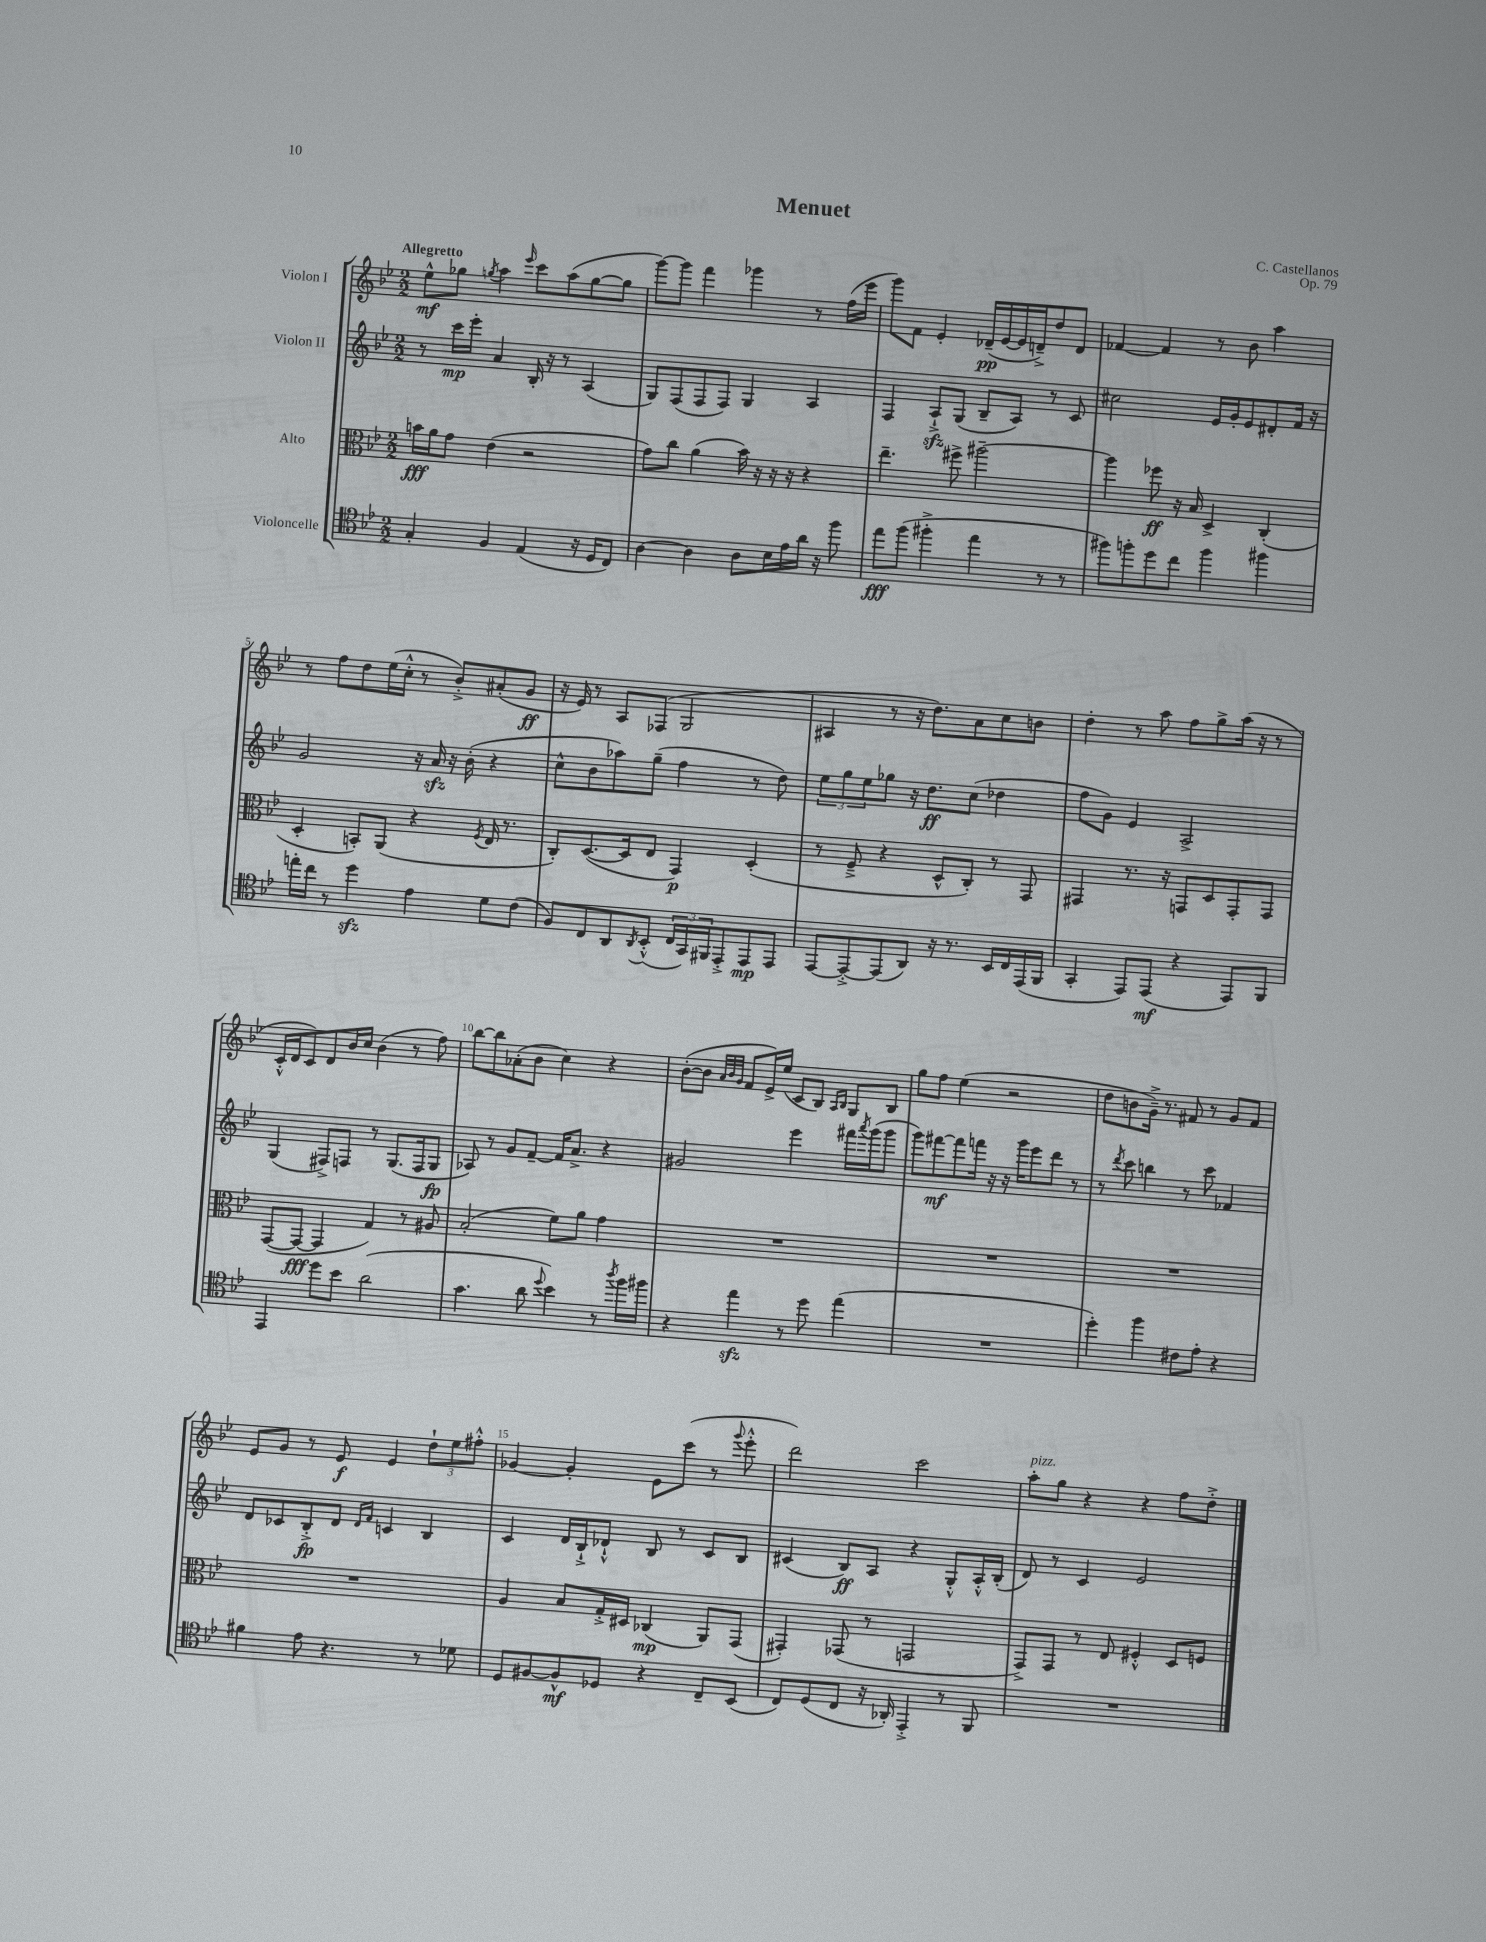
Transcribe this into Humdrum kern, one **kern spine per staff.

**kern	**dynam	**kern	**dynam	**kern	**dynam	**kern	**dynam
*part4	*part4	*part3	*part3	*part2	*part2	*part1	*part1
*staff4	*staff4	*staff3	*staff3	*staff2	*staff2	*staff1	*staff1
*I"Violoncelle	*	*I"Alto	*	*I"Violon II	*	*I"Violon I	*
*clefC4	*	*clefC3	*	*clefG2	*	*clefG2	*
*k[b-e-]	*	*k[b-e-]	*	*k[b-e-]	*	*k[b-e-]	*
*M2/2	*	*M2/2	*	*M2/2	*	*M2/2	*
=1	=1	=1	=1	=1	=1	=1	=1
!	!	!	!	!	!	!LO:TX:a:B:t=Allegretto	!
4G'/	.	16bn\LL	fff	8r	.	8ee-^^\L	mf
.	.	16a\J	.	.	.	.	.
.	.	8g\J	.	16ccc\LL	mp	8gg-X\J	.
.	.	.	.	16eee-'\JJ	.	.	.
.	.	.	.	.	.	8qggn/	.
4F/	.	(4e-\	.	4a/	.	4aa\	.
.	.	.	.	.	.	16qqeee-/	.
(4E-/	.	2r	.	16B-'/	.	8ccc\L	.
.	.	.	.	16r	.	.	.
.	.	.	.	8r	.	(8aa\	.
16r	.	.	.	(4A/	.	[8gg\	.
16D/KL	.	.	.	.	.	.	.
8C/J)	.	.	.	.	.	8gg\J]	.
=2	=2	=2	=2	=2	=2	=2	=2
[4A\	.	8g\L)	.	8G/L)	.	[8ggg\L)	.
.	.	8cc\J	.	(8F/	.	8ggg\J]	.
4A\]	.	(4a\	.	8F/	.	4fff\	.
.	.	.	.	8F/J)	.	.	.
8A\L	.	16b-\)	.	4G/	.	4ggg-X\	.
.	.	16r	.	.	.	.	.
16B-\L	.	16r	.	.	.	.	.
16e-\	.	16r	.	.	.	.	.
16a\JJ	.	4r	.	4A/	.	8r	.
16r	.	.	.	.	.	.	.
8ff\	.	.	.	.	.	(16ff\LL	.
.	.	.	.	.	.	16eee-\JJ	.
=3	=3	=3	=3	=3	=3	=3	=3
8ee-\L	fff	4.ee-~\	.	4F/	.	8ggg\L)	.
(8ff\J	.	.	.	.	.	8f\J	.
4ff#X'^\	.	.	.	8Azz`^/L	.	4e-'/	.
.	.	8ff#X^\	.	(8G/J	.	.	.
4ee-\	.	[2aa#X~\	.	8B-~/L	.	(16d-X~/LL	pp
.	.	.	.	.	.	[16e-/	.
.	.	.	.	8A/J)	.	16e-/]	.
.	.	.	.	.	.	16dn~^/J)	.
8r	.	.	.	8r	.	8dd/	.
8r	.	.	.	8c/	.	8d/J	.
=4	=4	=4	=4	=4	=4	=4	=4
8ff#X\L)	.	4aa#\]	.	2cc#X\	.	[4f-X/	.
8ffn'\	.	.	.	.	.	.	.
8dd\	.	8ff-X\	ff	.	.	4f-/]	.
8cc\J	.	16r	.	.	.	.	.
.	.	16B-/	.	.	.	.	.
4ff\	.	4D^/	.	16e-/LL	.	8r	.
.	.	.	.	16g'/J	.	.	.
.	.	.	.	8e-/	.	8b-\	.
4ff#X\	.	(4C'/	.	8d#X'/	.	4aa\	.
.	.	.	.	16f/Jk	.	.	.
.	.	.	.	16r	.	.	.
!!LO:LB:g=z
=5	=5	=5	=5	=5	=5	=5	=5
16een'\LL	.	4D'/	.	2g/	.	8r	.
16cc\JJ	.	.	.	.	.	.	.
8r	.	.	.	.	.	8ff\L	.
4ddzz\	.	8BBn'/L)	.	.	.	8dd\	.
.	.	(8AA/J	.	.	.	(16ee-\L	.
.	.	.	.	.	.	16cc'^^\JJ	.
4e-\	.	4r	.	16r	.	8r	.
.	.	.	.	16azz/	.	.	.
.	.	.	.	16r	.	8b-'^/L)	.
.	.	.	.	(16b-'\	.	.	.
.	.	8qF/	.	.	.	.	.
8d\L	.	16E-/	.	4r	.	(8a#X'/	.
.	.	8.r	.	.	.	.	.
(8c\J	.	.	.	.	.	8g/J	ff
=6	=6	=6	=6	=6	=6	=6	=6
8F/L)	.	8C'/L)	.	8cc^^\L	.	16r	.
.	.	.	.	.	.	16e-/)	.
8C/	.	([8.D/	.	8b-\	.	8r	.
8AA/	.	.	.	8aa-X\)	.	8A/L	.
.	.	16D/k]	.	.	.	.	.
8qAA/	.	.	.	.	.	.	.
(8BB-'^^/J	.	8E-/J	.	(8gg~\J	.	(8F-X/J	.
24C/LL	.	4GG/)	p	4ff\	.	2G/	.
24GG/)	.	.	.	.	.	.	.
24FF#X/J	.	.	.	.	.	.	.
8EE-'^/	.	.	.	.	.	.	.
8EE-/	mp	(4D'/	.	8r	.	.	.
8EE-/J	.	.	.	8dd\)	.	.	.
=7	=7	=7	=7	=7	=7	=7	=7
[8EE-/L	.	8r	.	12ee-\L	.	4A#X/	.
.	.	.	.	12gg\	.	.	.
8EE-'^/_	.	8F~^/	.	.	.	.	.
.	.	.	.	12ee-\	.	.	.
(8EE-/]	.	4r	.	8gg-X\J	.	8r	.
8AA/J)	.	.	.	16r	.	16r	.
.	.	.	.	8.dd\L	ff	8.dd\L)	.
16r	.	8D^^/L	.	.	.	.	.
8.r	.	.	.	.	.	.	.
.	.	8C'/J)	.	(8cc\J	.	8a\	.
16BB-/LL	.	8r	.	4dd-X\	.	8cc\	.
16C/	.	.	.	.	.	.	.
(16EE-/	.	8GG/	.	.	.	8bn\J	.
16FF/JJ	.	.	.	.	.	.	.
=8	=8	=8	=8	=8	=8	=8	=8
4GG'/	.	4GG#X/	.	8ff\L	.	4dd'\	.
.	.	.	.	8g\J)	.	.	.
8EE-/L)	.	8.r	.	4e-/	.	8r	.
(8EE-/J	mf	.	.	.	.	8aa\	.
.	.	16r	.	.	.	.	.
4r	.	8GGn/L	.	2A^/	.	8ff\L	.
.	.	8D/	.	.	.	8gg^\	.
8EE-/L)	.	8GG'/	.	.	.	(16aa\Jk	.
.	.	.	.	.	.	16r	.
8FF/J	.	8GG/J	.	.	.	8r	.
!!LO:LB:g=z
=9	=9	=9	=9	=9	=9	=9	=9
4EE-/	.	([8GG/L	.	(4G/	.	16c'^^/LL	.
.	.	.	.	.	.	16d/J	.
.	.	8GG/J_	fff	.	.	8c/)	.
8dd\L	.	4GG/]	.	8F#X^/L)	.	8d/	.
8b-\J	.	.	.	8Fn/J	.	16b-/L	.
.	.	.	.	.	.	16cc/JJ	.
(2a\	.	4G/)	.	8r	.	(4b-\	.
.	.	.	.	(8.G/L	.	.	.
.	.	8r	.	.	.	8r	.
.	.	.	.	16F/k	.	.	.
.	.	8A#X/	.	8G/J	fp	8ff\)	.
=10	=10	=10	=10	=10	=10	=10	=10
4.g\	.	(2B-'/	.	8A-X/)	.	[8bb-\L	.
.	.	.	.	8r	.	8bb-\]	.
.	.	.	.	8g/L	.	(8a-X'\	.
8a\	.	.	.	[8f~/J	.	8b-\J	.
8qqdd/	.	.	.	.	.	.	.
4b-\)	.	8f\L)	.	16f/KL]	.	4cc\)	.
.	.	.	.	8.a^/J	.	.	.
.	.	8a\J	.	.	.	.	.
8r	.	4g\	.	4r	.	4r	.
8qaa/	.	.	.	.	.	.	.
16ff\LL	.	.	.	.	.	.	.
16ff#X\JJ	.	.	.	.	.	.	.
=11	=11	=11	=11	=11	=11	=11	=11
4r	.	1r	.	2g#X/	.	([8b-'\L	.
.	.	.	.	.	.	8b-\J]	.
.	.	.	.	.	.	32qqa/LLL	.
.	.	.	.	.	.	32qqb-/	.
.	.	.	.	.	.	32qqg/JJJ	.
4ee-zz\	.	.	.	.	.	8f/L	.
.	.	.	.	.	.	16e-^/L)	.
.	.	.	.	.	.	(16ee-/JJ	.
8r	.	.	.	4eee-\	.	8c/L	.
8dd\	.	.	.	.	.	8B-/J)	.
.	.	.	.	.	.	16qqA/LL	.
.	.	.	.	.	.	16qqB-/JJ	.
(4ee-\	.	.	.	16fff#X\LL	.	8G/L	.
.	.	.	.	8qaaa/	.	.	.
.	.	.	.	(16ggg\J	.	.	.
.	.	.	.	8ggg\J	.	8B-/J	.
=12	=12	=12	=12	=12	=12	=12	=12
1r	.	1r	.	8ggg\L)	.	8gg\L	.
.	.	.	.	[8fff#X\	mf	8ff\J	.
.	.	.	.	8fff#\]	.	(4ee-\	.
.	.	.	.	16fffn\Jk	.	.	.
.	.	.	.	16r	.	.	.
.	.	.	.	16r	.	2r	.
.	.	.	.	16ggg\KL	.	.	.
.	.	.	.	8eee-\	.	.	.
.	.	.	.	8ddd\J	.	.	.
.	.	.	.	8r	.	.	.
=13	=13	=13	=13	=13	=13	=13	=13
4dd'\)	.	1r	.	8r	.	8dd\L	.
.	.	.	.	8qddd/	.	.	.
.	.	.	.	8ccc\	.	8bn\	.
4ff\	.	.	.	4bbn\	.	16g~^\Jk)	.
.	.	.	.	.	.	8.r	.
8c#X\L	.	.	.	8r	.	8f#X/	.
8e-'\J	.	.	.	8ccc\	.	8r	.
4r	.	.	.	4f-X/	.	8g/L	.
.	.	.	.	.	.	8f#/J	.
!!LO:LB:g=z
=14	=14	=14	=14	=14	=14	=14	=14
4f#X\	.	1r	.	8d/L	.	8e-/L	.
.	.	.	.	8c-X/	.	8g/J	.
8e-\	.	.	.	8B-'^/	fp	8r	.
4.r	.	.	.	8d/J	.	8e-/	f
.	.	.	.	16qqd/LL	.	.	.
.	.	.	.	16qqf/JJ	.	.	.
.	.	.	.	4cn/	.	4e-/	.
8r	.	.	.	4B-/	.	12dd`\L	.
.	.	.	.	.	.	12ee-\	.
8d-X\	.	.	.	.	.	.	.
.	.	.	.	.	.	12ff#X'^^\J	.
=15	=15	=15	=15	=15	=15	=15	=15
8D/L	.	4A/	.	4c/	.	[4g-X/	.
[8F#X/	.	.	.	.	.	.	.
8F#^^/]	mf	8B-/L	.	16d/LL	.	4g-'/]	.
.	.	.	.	16B-`^/J	.	.	.
8D-X/J	.	16G'^/L	.	8d-X`^^/J	.	.	.
.	.	16D#X/JJ	.	.	.	.	.
4r	.	(4C-X/	mp	8B-/	.	8e-\L	.
.	.	.	.	8r	.	(8ccc\J	.
8C~/L	.	8AA/L)	.	8c/L	.	8r	.
.	.	.	.	.	.	8qqggg/	.
(8BB-/J	.	(8GG/J	.	8B-/J	.	8eee-'^^\	.
=16	=16	=16	=16	=16	=16	=16	=16
8C/L)	.	4GG#X'/)	.	(4c#X/	.	2ddd\)	.
(8D/	.	.	.	.	.	.	.
8C/J	.	(8GG-X/	.	8B-/L)	ff	.	.
16r	.	8r	.	8A/J	.	.	.
16AA-X'/)	.	.	.	.	.	.	.
4EE-'^/	.	2GGn/	.	4r	.	2ccc\	.
8r	.	.	.	8G'^^/L	.	.	.
8FF/	.	.	.	16A'^^/L	.	.	.
.	.	.	.	(16B-'/JJ	.	.	.
=17	=17	=17	=17	=17	=17	=17	=17
!	!	!	!	!	!	!LO:TX:a:i:t=pizz.	!
1r	.	8GG^/L)	.	8d/)	.	8aa'\L	.
.	.	8GG/J	.	8r	.	8gg\J	.
.	.	8r	.	4c/	.	4r	.
.	.	8E-/	.	.	.	.	.
.	.	4F#X'^^/	.	2e-/	.	4r	.
.	.	8D/L	.	.	.	8ff\L	.
.	.	8Fn/J	.	.	.	8dd'^\J	.
==	==	==	==	==	==	==	==
*-	*-	*-	*-	*-	*-	*-	*-
